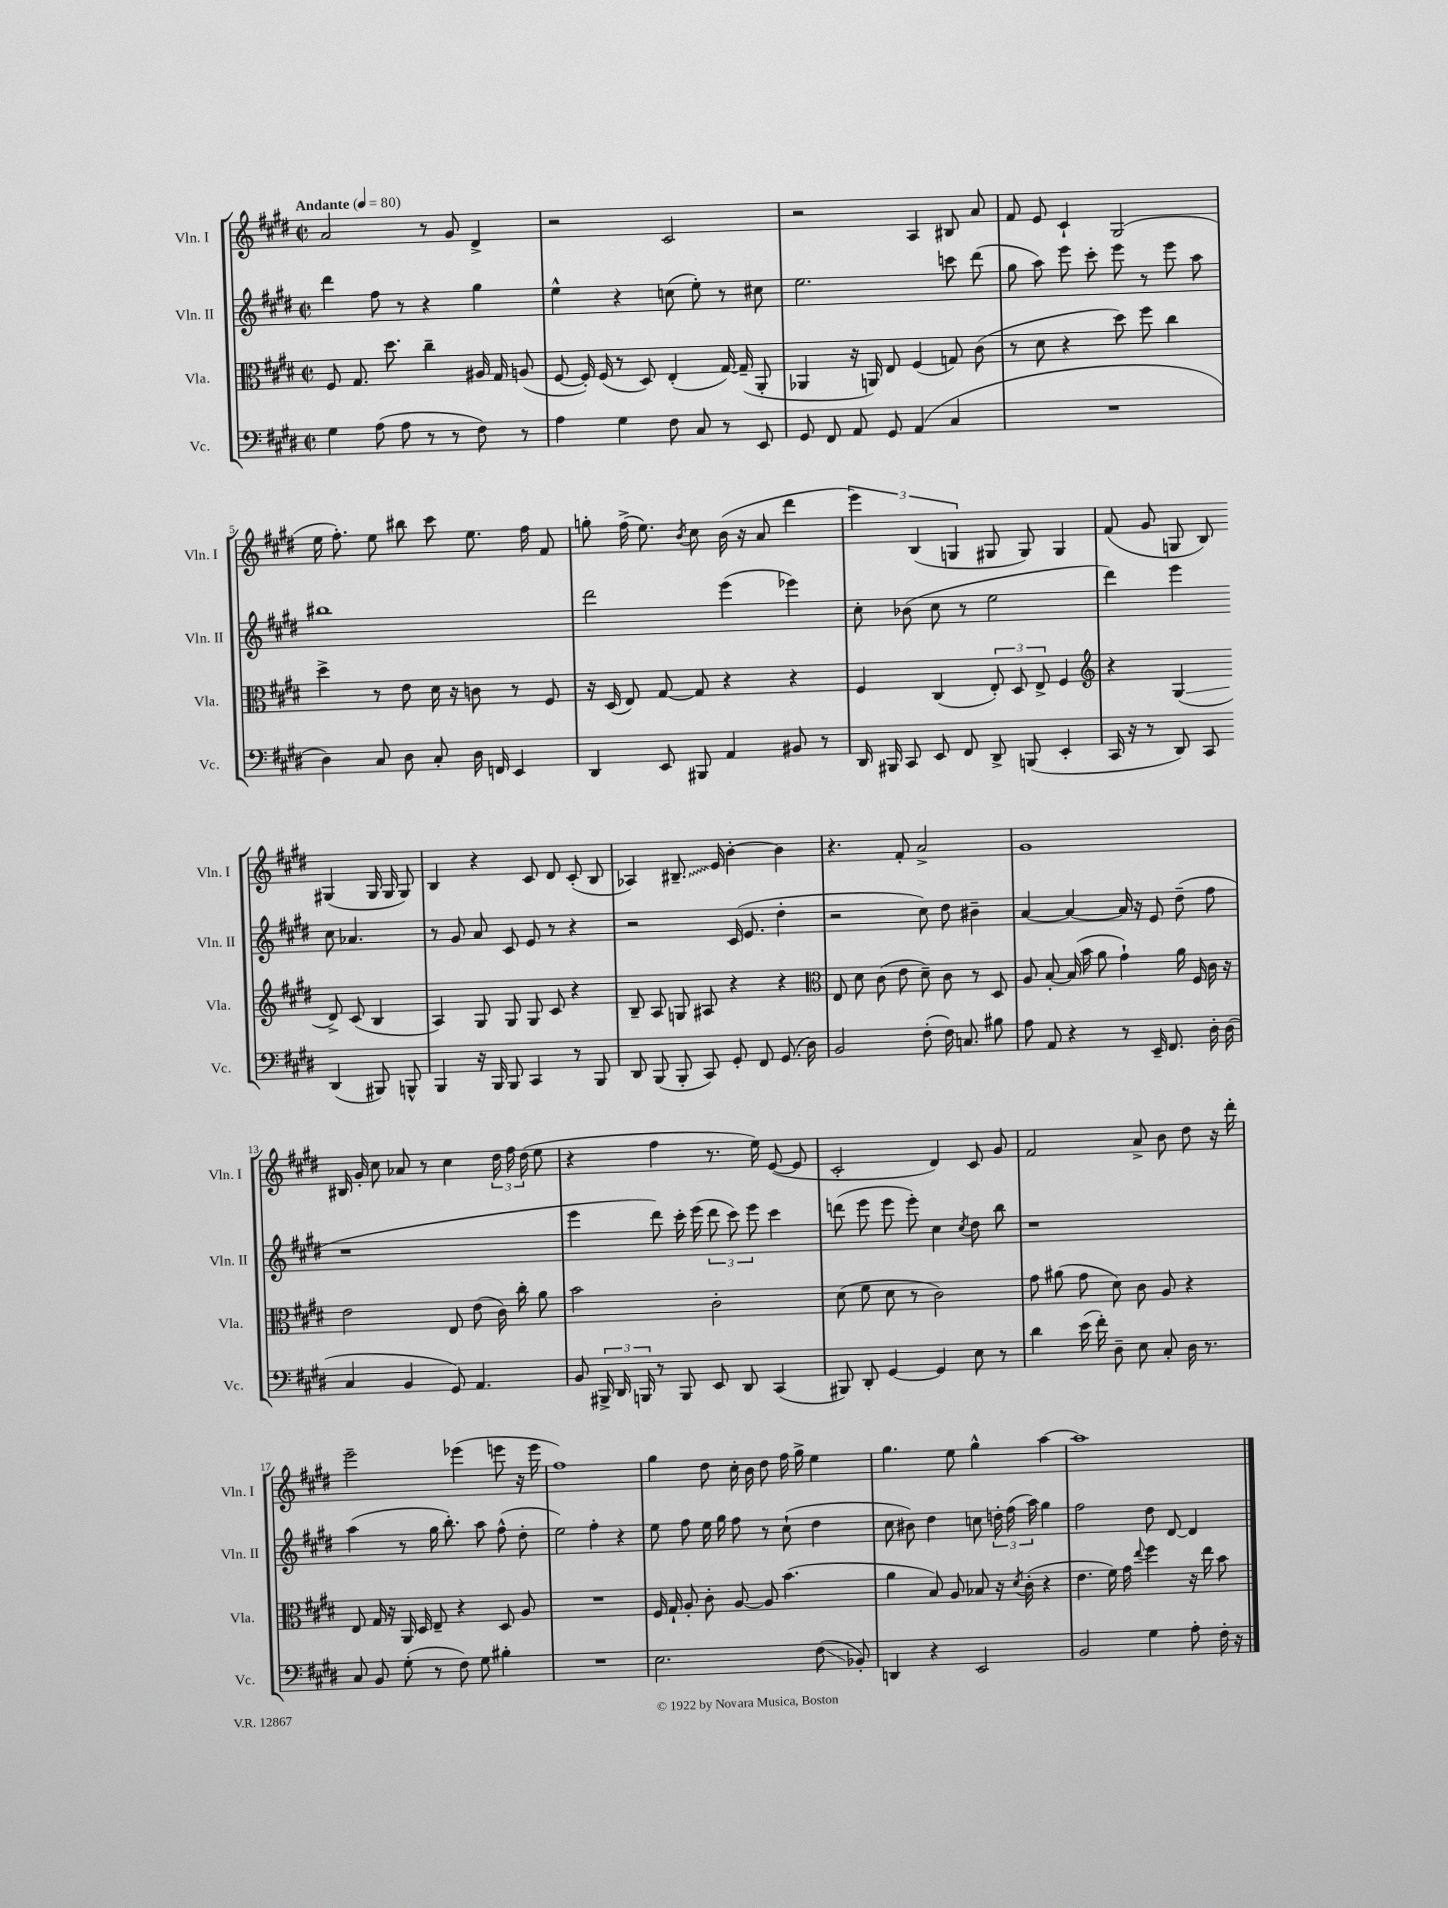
<<
\new StaffGroup <<
\new Staff = "s0" \with { instrumentName = "Vln. I" shortInstrumentName = "Vln. I" } {
    \clef treble \key e \major \defaultTimeSignature \time 2/2 \tempo "Andante" 4 = 80
    \autoBeamOff a'2 r8 gis'8 dis'4-> |
    r2 cis'2 |
    r2 a4 bis8 a'8 |
    fis'8 e'8 cis'4-! gis2( |
    e''16 fis''8.-.) e''8 bis''8 cis'''8 e''8. fis''16 fis'8 |
    g''8-. fis''16->( e''8.) \acciaccatura { b'8 } cis''8 b'16( r16 a'8 dis'''4 |
    \tuplet 3/2 { e'''4) b4( g4 } gis8 gis8) gis4 |
    fis'8( gis'8 g8 b8) gis4( gis16 gis16 gis8) |
    b4 r4 cis'8 dis'8 cis'8-.( b8 |
    aes4) \once \override Glissando.style = #'zigzag bis8.--\glissando e'16 b'4~-. b'4 |
    r4. fis'8-. a'2-> |
    gis'1 |
    bis16 gis'16-. cis''8 aes'8 r8 cis''4 \tuplet 3/2 { dis''16 fis''16 dis''16( } e''8 |
    r4 fis''4 r8. e''16) e'8~( e'8 |
    cis'2-. dis'4) cis'8 gis'8 |
    fis'2 a'8-> b'8 dis''8 r16 dis'''16-. |
    e'''2-- ees'''4( e'''8 r16 e'''16 |
    fis''1) |
    gis''4 dis''8 cis''16-. b'16 dis''8 fis''16 gis''16-> e''4 |
    gis''4. e''8 gis''4-^ a''4~ |
    a''1 \bar "|." |
}
\new Staff = "s1" \with { instrumentName = "Vln. II" shortInstrumentName = "Vln. II" } {
    \clef treble \key e \major \defaultTimeSignature \time 2/2
    \autoBeamOff dis'''4 fis''8 r8 r4 gis''4 |
    e''4-^ r4 c''8( e''8-.) r8 cis''8 |
    e''2. c'''8 dis'''8( |
    gis''8 a''8) e'''8 cis'''8-. e'''8 r8 e'''8 a''8 |
    bis''1 |
    dis'''2 e'''4( ees'''4) |
    cis''8-. bes'8( cis''8 r8 e''2 |
    dis'''4) e'''4 cis''8 aes'4. |
    r8 gis'8 a'8 cis'8 e'8 r8 r4 |
    r2 cis'16( e'8. dis''4-. |
    r2 cis''8) dis''8 bis'4-- |
    a'4~ a'4~ a'16 r16 e'8 dis''8--( fis''8 |
    r1 |
    e'''4 dis'''8) cis'''16-. e'''16( \tuplet 3/2 { dis'''8 cis'''8) e'''8 } cis'''4 |
    d'''8( e'''8 e'''8 e'''8-.) cis''4 \acciaccatura { cis''8 } dis''8 b''8 |
    r1 |
    a''4( r8 gis''16 b''8.-.) a''8 fis''8-^( dis''8-. |
    e''2) fis''4-. r4 |
    e''8 fis''8 e''16 gis''16 fis''8 r8 cis''8-!( dis''4 |
    cis''8 bis'8) dis''4 c''8 \tuplet 3/2 { d''16-. fis''16( a''16) } gis''4 |
    fis''2 dis''8 dis'8~ dis'4 \bar "|." |
}
\new Staff = "s2" \with { instrumentName = "Vla." shortInstrumentName = "Vla." } {
    \clef alto \key e \major \defaultTimeSignature \time 2/2
    \autoBeamOff fis8 gis8. dis''8. cis''4-- ais16 gis16 a8( |
    fis8~ fis16-.) fis16( r8 dis8) e4-.( gis16~) gis16--( a,8-. |
    aes,4 r16 a,16) e8 fis4( g8) cis'8( |
    r8 dis'8 r4 dis''8) fis''8 cis''4 |
    dis''4-> r8 e'8 dis'16 r16 c'8 r8 fis8 |
    r16 dis16( e8) gis8~ gis8 r4 r4 |
    fis4 cis4( \tuplet 3/2 { e8-.) dis8 e8-> } fis4 |
    \clef treble r4 gis4\glissando( dis'8->) cis'8( b4 |
    a4) gis8 gis8 gis8 cis'8 r4 |
    b8-- a8 g8 ais8 r4 r4 |
    \clef alto e8 dis'8 cis'8( e'8 dis'8--) cis'8 r8 dis8 |
    a8 b8~-. b16( b'16 a'8 gis'4-!) a'16 fis16 cis'16 r16 |
    e'2 e8 e'8( cis'16) cis''16-. a'8 |
    b'2 cis'2-. |
    dis'8( fis'8 dis'8 r8 cis'2) |
    gis'8 ais'8( gis'8 dis'8) cis'8 a8 r4 |
    e8 gis16 r16 a,16 dis16 e8-- r4 dis8 a8 |
    R1 |
    fis16 gis16-! a8-. cis'8-. a8~ a8 b'4.( |
    a'4 b8) a8 bes8 r16 \acciaccatura { dis'8 } cis'16-.( r4 |
    e'4. fis'16) gis'16 \appoggiatura { e''8 } fis''4 r16 e''16 b'8 \bar "|." |
}
\new Staff = "s3" \with { instrumentName = "Vc." shortInstrumentName = "Vc." } {
    \clef bass \key e \major \defaultTimeSignature \time 2/2
    \autoBeamOff gis4 a8( a8 r8 r8 fis8) r8 |
    a4 gis4 fis8 cis8 r8 e,8 |
    gis,8 fis,8 a,8 gis,8 a,4( cis4 |
    R1 |
    dis4) cis8 dis8 cis8-. dis16 f,16 e,4 |
    dis,4 e,8 bis,,8 a,4 bis,8 r8 |
    dis,16 bis,,16 cis,8 e,8 fis,8 dis,8-> b,,8( e,4-. |
    cis,16 r16 r8 dis,8) cis,8 dis,4( bis,,8) b,,8-^ |
    b,,4 r16 b,,16 b,,8 cis,4 r8 b,,8 |
    dis,8 b,,8( b,,8-. cis,8) gis,8-. fis,8 gis,8.( dis16) |
    b,2 fis8-.( fis16) c8. bis8 |
    a8 a,8 r4 r8 e,16-- fis,8. dis16-. dis16( |
    cis4 b,4 gis,8) a,4. |
    b,8 \tuplet 3/2 { bis,,16-> dis,16 b,,16 } r8 b,,8 e,8 dis,8 cis,4( |
    bis,,8) dis,8-. gis,4~ gis,4 e8 r8 |
    dis'4 e'16( fis'16-.) dis8-- e8 cis8-. dis16 r8. |
    cis8 b,8 gis8-.( r8 fis8) gis8 bis4-. |
    R1 |
    e2. fis8\glissando( bes,8-.) |
    d,4 r4 e,2 |
    b,2 gis4 a8-. fis16-. r16 \bar "|." |
}
>>
>>
